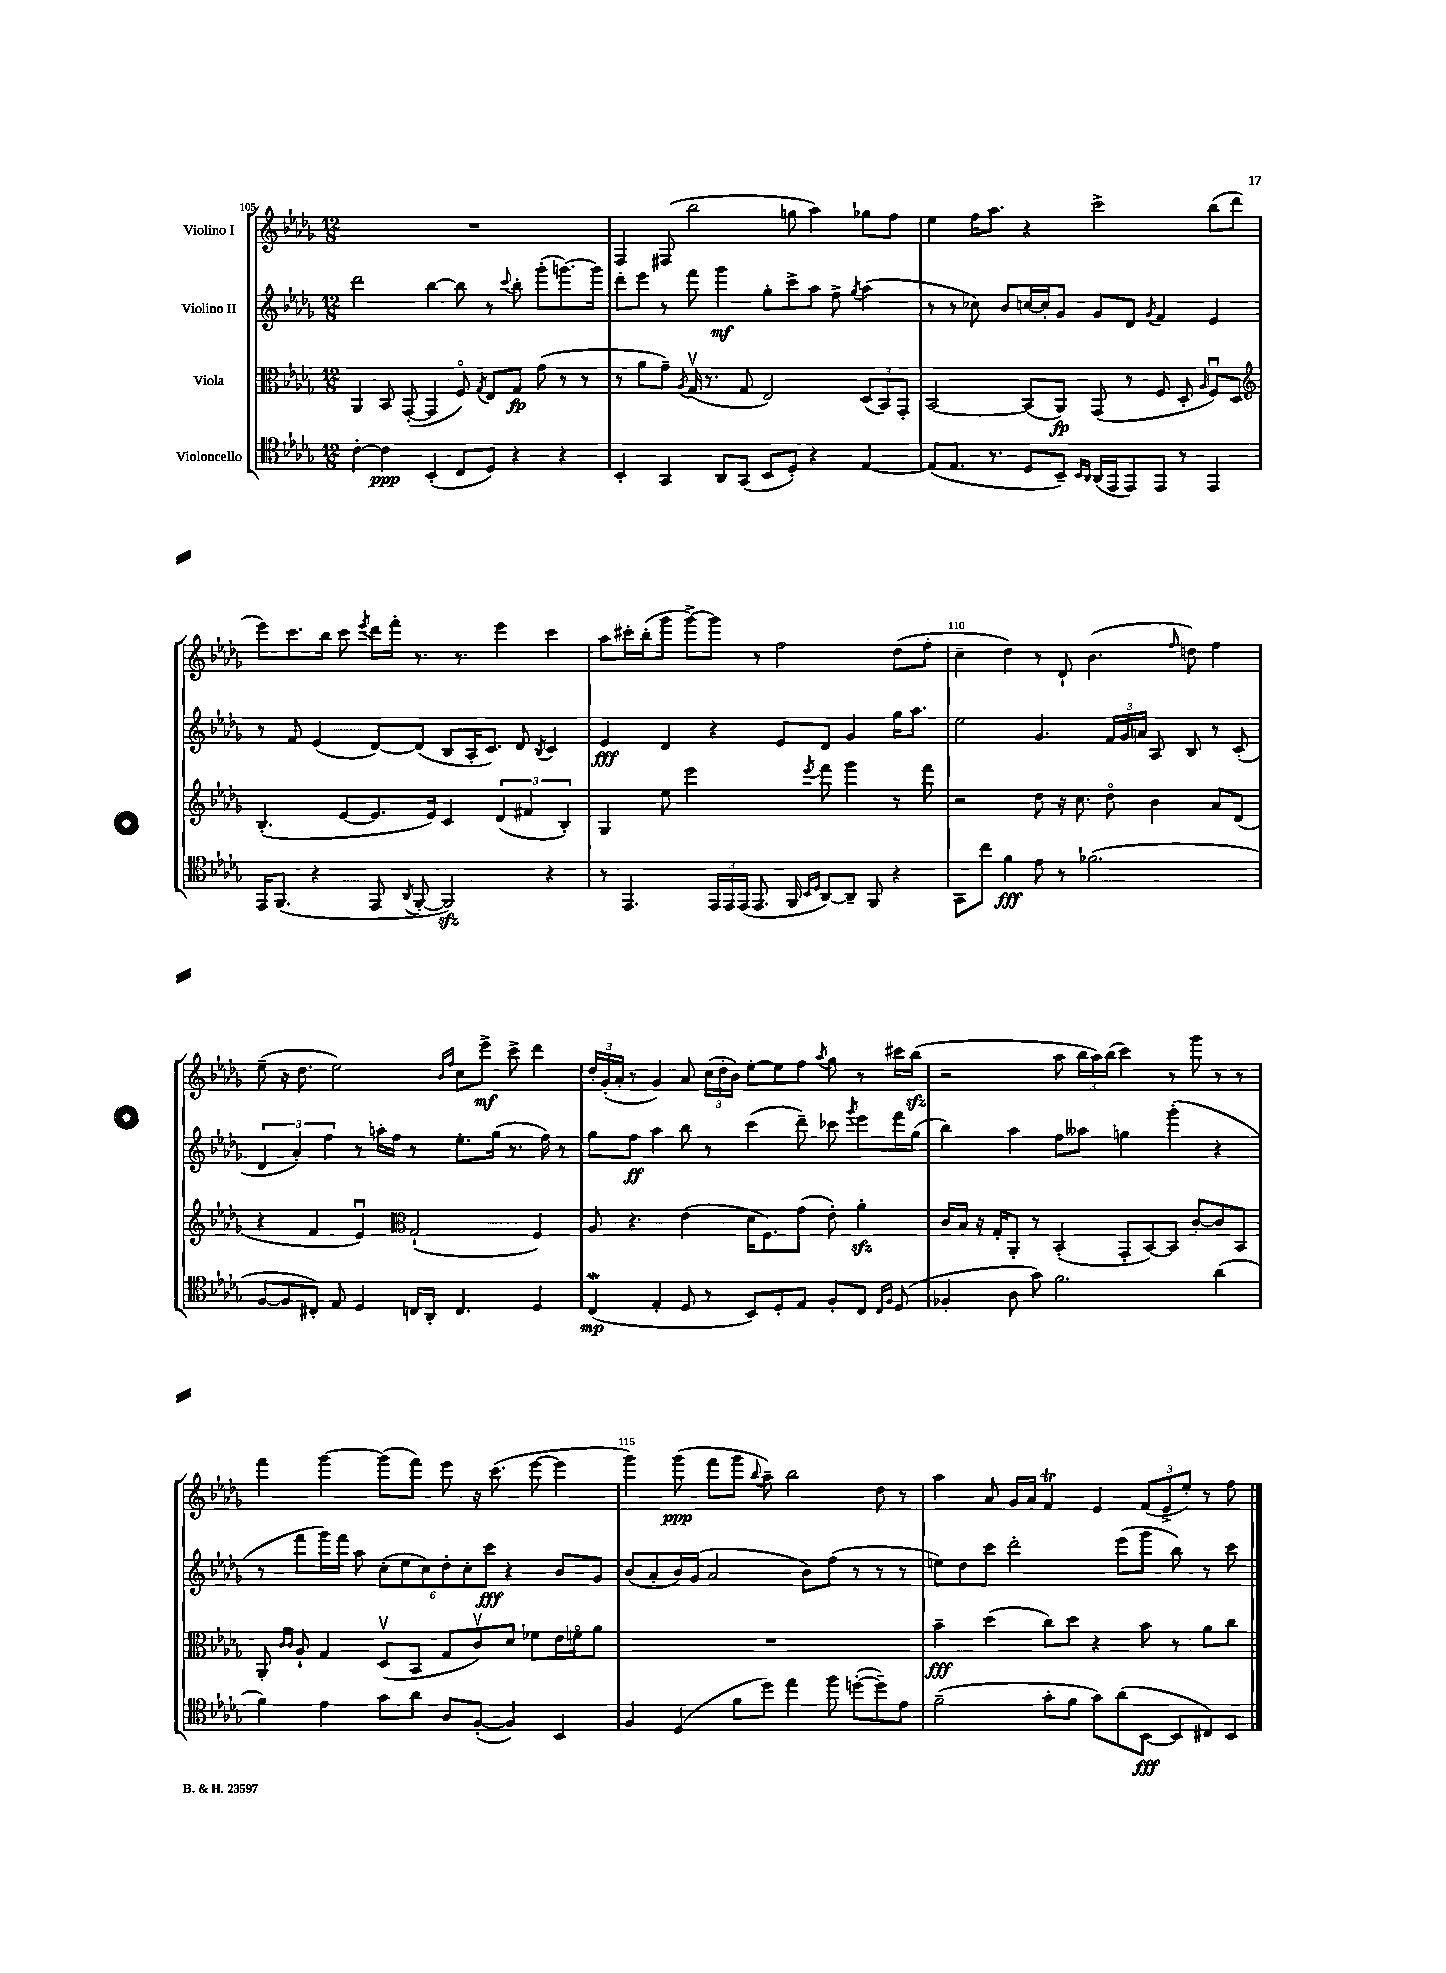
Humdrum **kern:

**kern	**kern	**kern	**kern
*staff4	*staff3	*staff2	*staff1
*clefC4	*clefC3	*clefG2	*clefG2
*k[b-e-a-d-g-]	*k[b-e-a-d-g-]	*k[b-e-a-d-g-]	*k[b-e-a-d-g-]
*M12/8	*M12/8	*M12/8	*M12/8
[4c'\	4AA-/	2ddd-\	1.r
4c\]	8BB-/	.	.
.	([8GG-'/	.	.
(4BB-'/	4GG-/]	[4bb-\	.
8C/L	8Fo/)	8bb-\]	.
.	8qG-/	.	.
8D-/J)	8E-/L	8r	.
.	.	8qqccc/	.
4r	8G-/J	8bb-'\	.
.	(8g-\	(8ggg-'\L	.
4r	8r	[8.ggg\)	.
.	8r	.	.
.	.	16ggg\]Jk	.
=	=	=	=
4BB-'/	8r	8ddd-'\L	4F/
.	8a-\L	8eee-\J	.
4GG-/	8g-~\J)	8r	(8F#/
.	8qA-/	.	.
.	(16G-v/	8fff\	2bb-\
.	8.r	.	.
8AA-/L	.	4ggg-\	.
(8GG-/J	8G-/	.	.
8BB-/L	2E-/)	8gg-'\L	.
8D-'/J)	.	8ccc^\	8gg\
4r	.	8aa-\J	4aa-\)
.	.	8ff^\	.
.	.	8qgg-/	.
[4E-/	(12D-/L	(4aa-\	8gg-\L
.	12BB-/)	.	.
.	.	.	8ff\J
.	12GG-'/J	.	.
=	=	=	=
(8E-/]L	[2BB-/	8r	4ee-\
8.E-/J	.	8r	.
.	.	8cc-\)	16ff\LK
8.r	.	.	8.aa-\J
.	.	8b-/L	.
8D-/L	(8BB-/]L	[16cc/L	4r
.	.	16cc'/]J	.
8BB-~/J)	8AA-/J)	8g-/J	.
16qqBB-/LL	.	.	.
16qqAA-/JJ	.	.	.
(16AA-/LL	(8GG-/	8g-/L	2ccc^\
16EE-/J	.	.	.
8EE-/)	8r	8d-/J	.
.	.	8qg-/	.
8EE-/J	8F/	4f/	.
8r	8D-'/	.	.
.	16qqA-/	.	.
4EE-/	8Fu/L)	4e-/	(8bb-\L
.	8D-/J	.	8ddd-\J
=	=	=	=
*	*clefG2	*	*
16EE-/LK	(4.B-'/	8r	8eee-\L)
(8.FF/J	.	.	.
.	.	8f/	8.ccc\
4r	.	(4e-/	.
.	.	.	16bb-\Jk
.	[8e-/L	.	8ccc\
.	.	.	8qeee-/
8EE-/	8.e-/]	[8d-/L)	16ddd-\LL
.	.	.	16fff'\JJ
8qAA-/	.	.	.
[8FF'/	.	(8d-/]J	8.r
.	16e-/Jk)	.	.
2FF/])	4c/	8B-/L	.
.	.	.	8.r
.	.	16A-'/K	.
.	.	8.c/J)	.
.	(6d-/	.	4eee-\
.	.	8d-/	.
.	6f#/	.	.
.	.	8qB-/	.
4r	.	4c/	4ccc\
.	6B-'/)	.	.
=	=	=	=
8r	4G-/	4e-/	8aa-\L
4.EE-/	.	.	16ccc#'\L
.	.	.	(16bb-'\J
.	8ee-\	4d-/	8ggg-\J
.	2eee-\	.	[8ggg-^\L)
24EE-/LL	.	4r	8ggg-\]J
24EE-/	.	.	.
(24EE-/JJ	.	.	.
8.EE-/	.	.	8r
.	.	8e-/L	2ff\
16FF/	.	.	.
16qqBB-/LL	.	.	.
16qqD-/JJ	8qeee-/	.	.
[8AA-/L)	8fff\	8d-/J	.
8AA-~/]J	4ggg-\	4g-/	.
8FF/	.	.	.
4r	8r	16gg-\LK	(8dd-\L
.	.	8.aa-\J	.
.	8fff\	.	8ff'\J
=	=	=	=
8GG-\L	2r	2ee-\	4cc~\
8cc\J	.	.	.
4f\	.	.	4dd-\)
8e-\	8dd-\	4.g-/	8r
8r	16r	.	8d-`/
.	8.cc\	.	.
(2.f-\	.	.	(4.b-\
.	8dd-o\	24f/LL	.
.	.	24g-/	.
.	.	24a/JJ	.
.	4b-\	8A-/	.
.	.	.	16qqff/
.	.	8B-/	8dd\)
.	8a-/L	8r	4ff\
.	(8d-/J	(8c'/	.
=	=	=	=
[8F/L	4r	6d-/	(8ee-~\
8F/]	.	.	16r
.	.	6a-'/)	.
.	.	.	8.dd-\
8C#'/J)	4f/	.	.
.	.	6ff\	.
8E-/	.	.	2ee-\)
4D-/	4e-u/)	8r	.
.	.	16aa'\LL	.
.	.	16ff\JJ	.
*	*clefC3	*	*
16C/LL	(2G-`/	8r	.
16AA-'/JJ	.	.	.
.	.	.	16qqb-/LL
.	.	.	16qqff/JJ
4.C/	.	8.ee-'\L	8cc\L
.	.	.	8eee-^\J
.	.	(16gg-\Jk	.
.	.	8.r	8ccc^\
4D-/	4F/)	.	4ddd-\
.	.	16ff\)	.
.	.	8r	.
=	=	=	=
(4C/	8A-/	8gg-\L	24dd-'/LL
.	.	.	(24g-'/
.	.	.	24a-'/JJ
.	4.r	8ff\J	8r
4E-'/	.	4aa-\	4g-/)
8D-/	(4e-\	8bb-\	8a-/
8r	.	8r	(24cc\LL
.	.	.	24dd-'\
.	.	.	24b-\JJ)
8BB-/L)	16d-\LK	(4ccc\	[8ee-'\L
.	8.F\)	.	.
8D-'/	.	.	8ee-\]
8E-/J	(8g-\J	8ddd-~\)	8ff\J
.	.	.	8qaa-/
8F'/L	8e-'\)	8ccc-\	8gg-\
.	.	8qggg-/	.
8C/J	4a-'\	8eee-\L	8r
16qqC/LL	.	.	.
16qqF/JJ	.	.	.
(8D-/	.	16fff\L	16ccc#\LL
.	.	(16gg-\JJ	(16bb-\JJ
=	=	=	=
4F-'/	16c/LL	4bb-\)	2r
.	16B-/JJ	.	.
.	16r	.	.
.	16G-'/LK	.	.
8A-\	8AA-'/J	4aa-\	.
8g-\)	8r	.	.
2.f\	(4BB-'/	8ff\L	8aa-\
.	.	8aa--\J	24bb-\LL
.	.	.	24aa-\)
.	.	.	(24bb-\JJ
.	8GG-'/L	4gg\	4ccc\)
.	[8BB-/)	.	.
.	8BB-/]J	(4ggg-'\	8r
.	[8c'/L	.	8ggg-\
(4a-\	8c/]	4r	8r
.	8BB-/J	.	8r
=	=	=	=
4f\)	8AA-'/	8r	4fff\
.	16qqc/LL	.	.
.	16qqc/JJ	.	.
.	8A-`/	8fff\L	.
4e-\	4G-/	16ggg-\L)	[4ggg-\
.	.	16fff\JJ	.
.	.	8aa-\	.
8g-\L	(8D-v/L	(12cc'\L	(8ggg-\]L
.	.	12ee-\	.
8a-\J	8BB-/J	.	8fff\J)
.	.	12cc\)	.
8A-/L	8G-/L	12dd-'\	8eee-\
.	.	12cc'\	.
([8F'/J	8cv/)	.	16r
.	.	12ccc\J	.
.	.	.	(8.ccc\
4F/])	8d-/J	4r	.
.	8f-\L	.	[8eee-\
4BB-/	16e-\L	8b-/L	4eee-\]
.	16fo\J	.	.
.	8a-\J	8g-/J	.
=	=	=	=
4F/	1.r	(8b-/L	4ggg-\)
.	.	8a-'/	.
(4D-/	.	16b-/L)	(8ggg-\
.	.	(16g-/JJ	.
.	.	2a-/	8fff\L
8f\L	.	.	8ggg-\J
.	.	.	8qqbb-/
8dd-\J)	.	.	8aa-~\)
4ee-\	.	.	2bb-\
.	.	8b-\L)	.
8ff\	.	(8ff\J	.
([8dd'\L	.	8r	.
8dd~\])	.	8r	8dd-\
8e-\J	.	8r	8r
=	=	=	=
(2f~\	4b-~\	8ee\L)	4aa-\
.	.	8dd-\	.
.	(4dd-\	8ccc\J	8a-/
.	.	2ddd-'\	16g-/LL
.	.	.	16a-/JJ
8g-'\L	8cc\L)	.	4f/
8f\J	8dd-\J	.	.
8g-\L)	4r	.	4e-/
(8a-\	.	(8eee-\L	.
[8BB-\J	8b-\	8ggg-\J	(12f/L
.	.	.	12e-^/
8BB-/]L	8r	8bb-\)	.
.	.	.	12ee-'/J)
8C#/)	8a-\L	8r	8r
8BB-/J	8cc\J	8ccc\	8ff\
==	==	==	==
*-	*-	*-	*-
